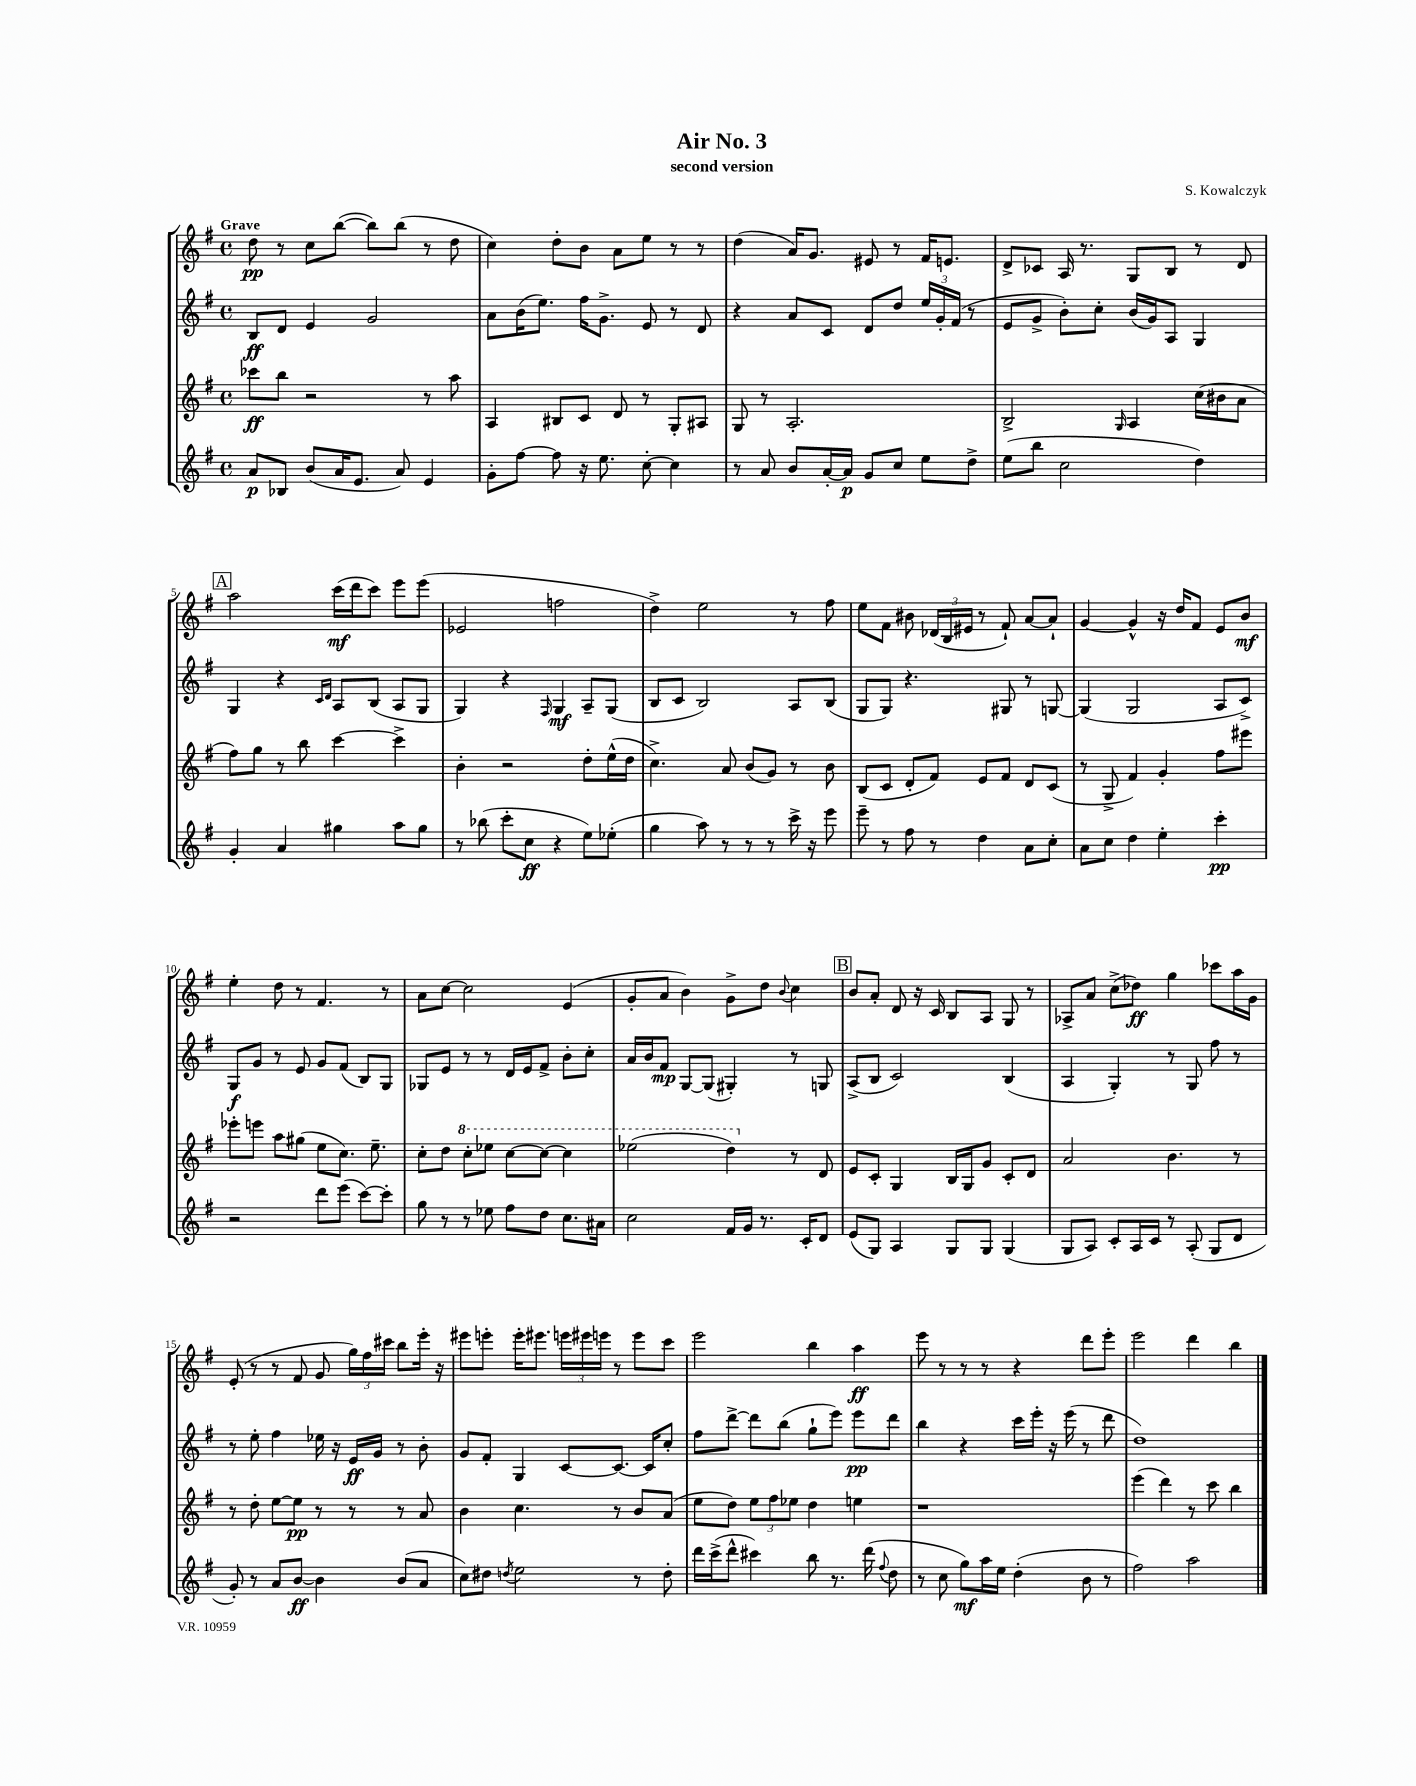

**kern	**kern	**kern	**kern
*staff4	*staff3	*staff2	*staff1
*clefG2	*clefG2	*clefG2	*clefG2
*k[f#]	*k[f#]	*k[f#]	*k[f#]
*M4/4	*M4/4	*M4/4	*M4/4
*met(c)	*met(c)	*met(c)	*met(c)
8a	8ccc-	8B	8dd
8B-	8bb	8d	8r
(8b	2r	4e	8cc
16a	.	.	([8bb
8.e	.	.	.
.	.	2g	8bb])
8a)	.	.	(8bb
4e	8r	.	8r
.	8aa	.	8dd
=	=	=	=
8g'	4A	8a	4cc)
[8ff#	.	(16b	.
.	.	8.ee)	.
8ff#]	8B#	.	8dd'
16r	8c	16ff#	8b
8.ee	.	8.g^	.
.	8d	.	8a
[8cc'	8r	8e	8ee
4cc]	8G'	8r	8r
.	8A#	8d	8r
=	=	=	=
8r	8G	4r	(4dd
8a	8r	.	.
8b	2.A'	8a	16a)
.	.	.	8.g
[16a'	.	8c	.
16a]	.	.	.
8g	.	8d	8e#
8cc	.	8dd	8r
8ee	.	24ee	16f#
.	.	24g'	.
.	.	.	8.e
.	.	(24f#	.
8dd^	.	8r	.
=	=	=	=
(8ee	2B^	8e	8d^
8bb	.	8g^	8c-
2cc	.	8b')	16A
.	.	.	8.r
.	.	8cc'	.
.	16qqG	.	.
.	4A	(16b	8G
.	.	16g)	.
.	.	8A	8B
4dd)	(16cc	4G	8r
.	16b#	.	.
.	8a	.	8d
=	=	=	=
4g'	8ff#)	4G	2aa
.	8gg	.	.
4a	8r	4r	.
.	8bb	.	.
.	.	16qqc	.
.	.	16qqd	.
4gg#	[4ccc	8A	(16ccc
.	.	.	16ddd
.	.	(8B	8ccc)
8aa	4ccc^]	8A	8eee
8gg#	.	8G	(8eee
=	=	=	=
8r	4b'	4G)	2e-
(8bb-	.	.	.
8ccc'	2r	4r	.
8cc	.	.	.
.	.	16qqF#	.
4r	.	4G	2ff
8ee)	8dd'	8A~	.
(8ee-'	(16ee^^	(8G	.
.	16dd	.	.
=	=	=	=
4gg	4.cc^)	8B	4dd^)
.	.	8c	.
8aa)	.	2B)	2ee
8r	8a	.	.
8r	(8b	.	.
8r	8g)	.	.
16ccc^	8r	8A	8r
16r	.	.	.
8eee	8b	(8B	8ff#
=	=	=	=
8eee~	(8B	8G	8ee
8r	8c	8G)	8f#
8ff#	8d'	4.r	8b#
8r	8f#)	.	(24d-
.	.	.	24B
.	.	.	24e#
4dd	8e	.	8r
.	8f#	8G#	8f#`)
8a	8d	8r	[8a
8cc'	(8c	[8G	8a`]
=	=	=	=
8a	8r	(4G]	[4g
8cc	8G^	.	.
4dd	4f#)	2G	4g^^]
4ee'	4g'	.	16r
.	.	.	16dd
.	.	.	8f#
4ccc'	8ff#	8A	8e
.	8eee#	8c^)	8b
=	=	=	=
2r	8eee-'	8G	4ee'
.	8eee	8g	.
.	8aa	8r	8dd
.	(8gg#	8e	8r
8ddd	8ee	8g	4.f#
(8eee	8.cc)	(8f#	.
[8ccc)	.	8B)	.
.	8.ee~	.	.
8ccc']	.	8G	8r
=	=	=	=
8gg	8cc'	8G-	8a
8r	8dd	8e	[8cc
8r	8ccc'	8r	2cc]
8ee-	8eee-	8r	.
8ff#	[8ccc	16d	.
.	.	16e	.
8dd	8ccc_	8f#^	.
8.cc	4ccc]	8b'	(4e
.	.	8cc'	.
16a#	.	.	.
=	=	=	=
2cc	(2eee-	16a	8g'
.	.	16b	.
.	.	8f#	8a
.	.	[8G	4b)
.	.	(8G]	.
16f#	4ddd)	4G#')	8g^
16g	.	.	.
8.r	.	.	8dd
.	.	.	8qqb
.	8r	8r	4cc
16c'	.	.	.
8d	8d	8G	.
=	=	=	=
(8e	8e	(8A^	8b
8G)	8c'	8B	8a'
4A	4G	2c)	8d
.	.	.	16r
.	.	.	16c
8G	16B	.	8B
.	16G	.	.
8G	8g	.	8A
(4G	8c'	(4B	8G
.	8d	.	8r
=	=	=	=
8G	2a	4A	8A-^
8A)	.	.	8a
8c'	.	4G')	(8cc^
16A	.	.	8dd-)
16c	.	.	.
8r	4.b	8r	4gg
(8A'	.	8G	.
8G	.	8ff#	8ccc-
8d	8r	8r	16aa
.	.	.	16g
=	=	=	=
8g')	8r	8r	(8e'
8r	8dd'	8ee'	8r
8a	[8ee	4ff#	8r
[8b	8ee]	.	8f#
4b]	8r	16ee-	8g
.	.	16r	.
.	8r	16e	24gg)
.	.	.	24ff#
.	.	16g	.
.	.	.	24ccc#
(8b	8r	8r	8bb
8a	8a	8b'	16eee'
.	.	.	16r
=	=	=	=
8cc)	4b	8g	8eee#
8dd#	.	8f#'	8eee'
8qdd	.	.	.
2ee	4.cc	4G	16eee'
.	.	.	8.eee#
.	.	[8c	24eee
.	.	.	24eee#
.	.	.	24eee
.	8r	8.c_	8r
8r	8b	.	8eee
.	.	16c]	.
8dd'	(8a	8cc'	8ccc
=	=	=	=
16ddd	8ee	8ff#	2eee
(16ccc^	.	.	.
8ddd^^	8dd)	[8ddd^	.
4ccc#)	12ee	8ddd]	.
.	12ff#	.	.
.	.	(8bb	.
.	12ee-	.	.
8bb	4dd	8gg`	4bb
8.r	.	8eee)	.
.	4ee	8eee	4aa
(16ddd	.	.	.
8qqff#	.	.	.
8dd	.	8ddd	.
=	=	=	=
8r	1r	4bb	8eee
8cc	.	.	8r
8gg)	.	4r	8r
16aa	.	.	8r
16ee	.	.	.
(4dd'	.	16ccc	4r
.	.	16eee'	.
.	.	16r	.
.	.	(16eee	.
8b	.	8r	8ddd
8r	.	8ddd	8eee'
=	=	=	=
2ff#)	(4eee	1dd)	2eee
.	4ddd)	.	.
2aa	8r	.	4ddd
.	8ccc	.	.
.	4bb	.	4bb
==	==	==	==
*-	*-	*-	*-
